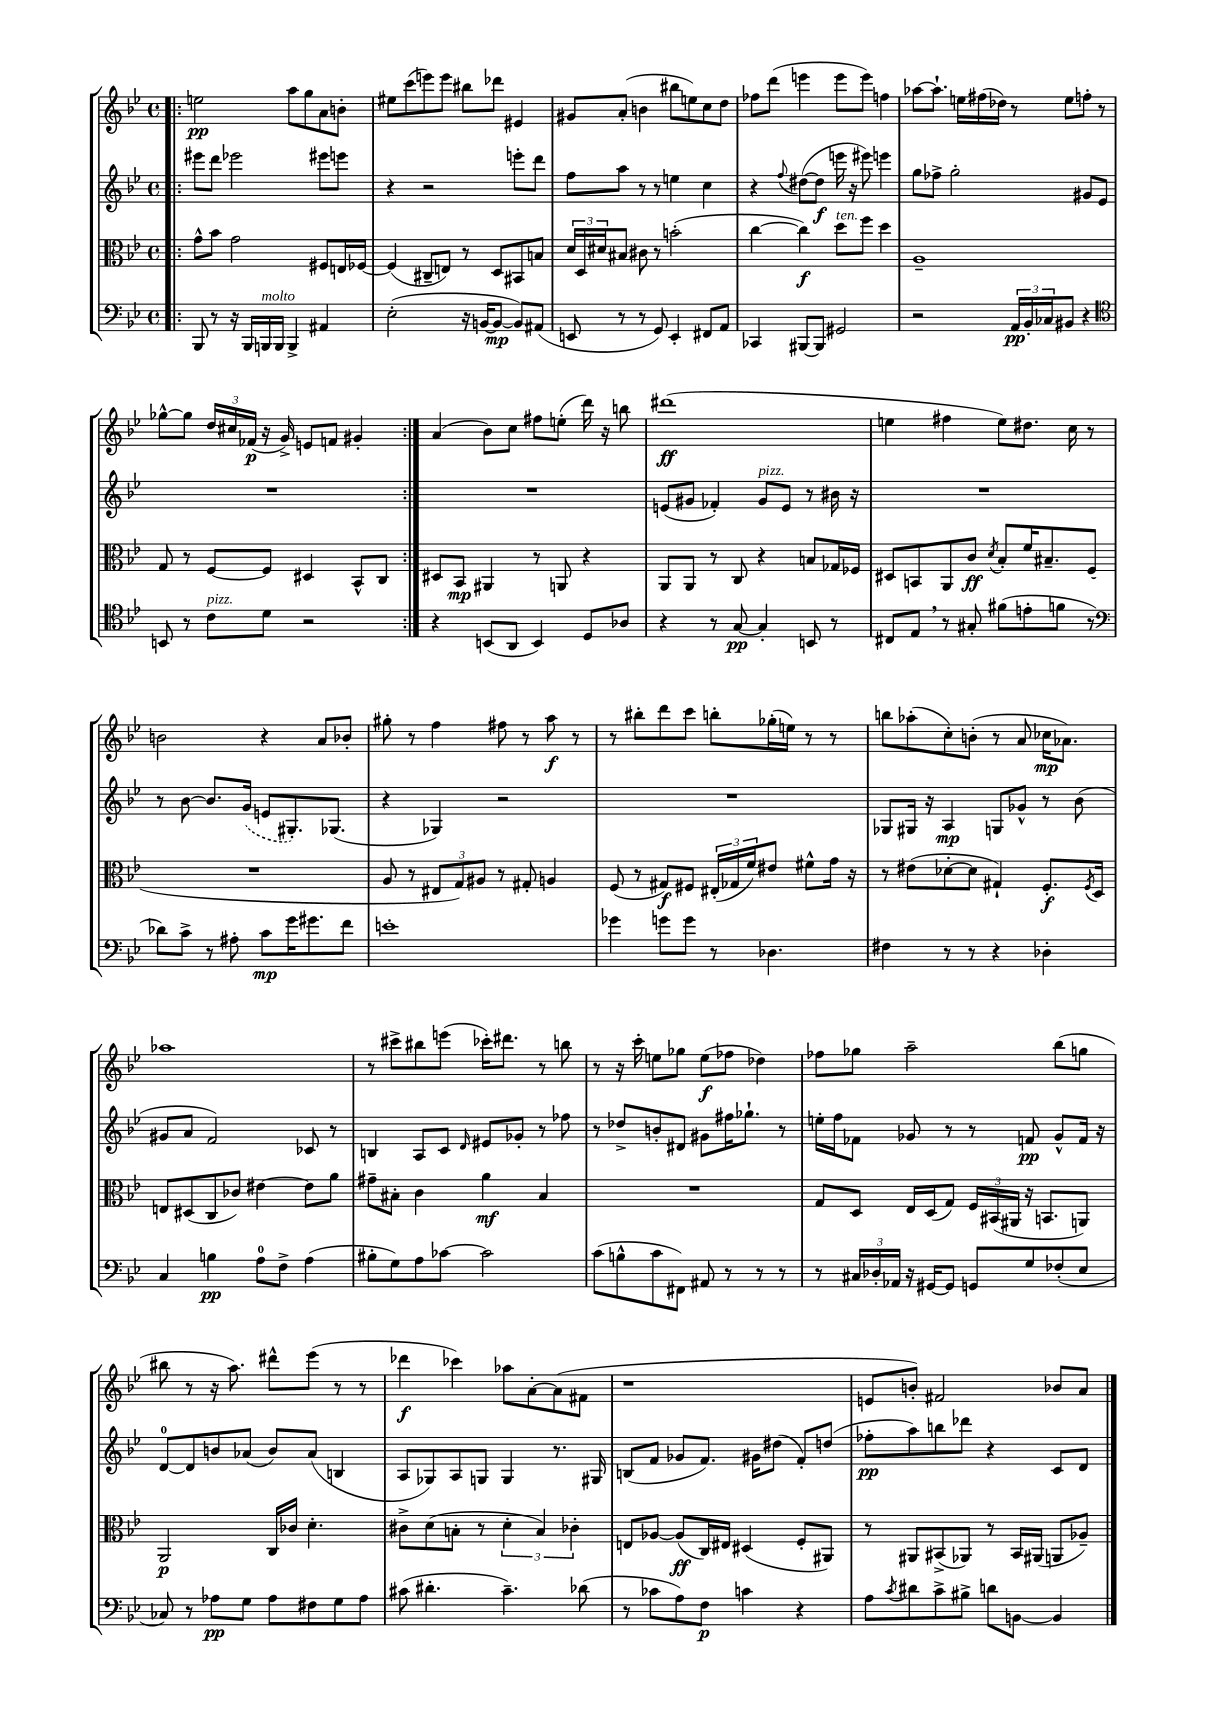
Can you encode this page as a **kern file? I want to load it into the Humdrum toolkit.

**kern	**kern	**kern	**kern
*staff4	*staff3	*staff2	*staff1
*clefF4	*clefC3	*clefG2	*clefG2
*k[b-e-]	*k[b-e-]	*k[b-e-]	*k[b-e-]
*M4/4	*M4/4	*M4/4	*M4/4
*met(c)	*met(c)	*met(c)	*met(c)
=!|:	=!|:	=!|:	=!|:
8BBB-	8g^^	8eee#	2ee
8r	8b-	8ddd	.
16r	2g	2eee-	.
16BBB-	.	.	.
16BBB	.	.	.
16BBB	.	.	.
4BBB^	.	.	8aa
.	.	.	8gg
4AA#	8F#	8eee#	8a
.	16E	8eee	8b'
.	[16F-	.	.
=	=	=	=
(2E-'	(4F-]	4r	8ee#
.	.	.	(8ccc
.	8C#~	2r	8eee)
.	8E)	.	8eee
16r	8r	.	8bb#
[16BB	.	.	.
8BB_	8D	.	8ddd-
8BB])	8BB#	8eee'	4e#
(8AA#	8B	8ddd	.
=	=	=	=
8EE	24d	8ff	8g#
.	24D	.	.
.	24d#	.	.
8r	8B#	8aa	(8a'
8r	8c#	8r	4b
8GG)	8r	8r	.
4EE'	(2b'	4ee	8bb#
.	.	.	8ee)
8FF#	.	4cc	8cc
8AA	.	.	8dd
=	=	=	=
4CC-	[4cc	4r	8ff-
.	.	.	(8ddd
.	.	8qqff	.
[8BBB#	4cc])	([8dd#	4eee
8BBB#]	.	8dd#]	.
2GG#	8dd	16eee	8eee
.	.	16r	.
.	8ff	8eee#)	8eee)
.	4dd	4eee	4ff
=	=	=	=
2r	1A~	8gg	[8aa-
.	.	8ff-^	8.aa-`]
.	.	2gg'	.
.	.	.	16ee
.	.	.	(16ff#
.	.	.	16dd-)
24AA	.	.	8r
24BB-'	.	.	.
24C-	.	.	.
8BB#	.	.	8ee
4r	.	8g#	8ff'
.	.	8e-	8r
=	=	=	=
*clefC4	*	*	*
8BB	8G	1r	[8gg-^^
8r	8r	.	8gg-]
8c	[8F	.	24dd
.	.	.	24cc#
.	.	.	(24f-
8d	8F]	.	16r
.	.	.	16g^)
2r	4D#	.	8e
.	.	.	8f
.	8BB-^^	.	4g#'
.	8C	.	.
=:|!	=:|!	=:|!	=:|!
4r	8D#	1r	(4a
.	8BB-	.	.
(8BB	4AA#	.	8b-)
8AA	.	.	8cc
4BB)	8r	.	8ff#
.	8AA	.	(8ee'
8D	4r	.	16ddd)
.	.	.	16r
8A-	.	.	8bb
=	=	=	=
4r	8AA	(8e	(1ddd#
.	8AA	8g#	.
8r	8r	4f-')	.
[8G	8C	.	.
4G']	4r	8g#	.
.	.	8e	.
8BB	8B	8r	.
8r	16G-	16b#	.
.	16F-	16r	.
=	=	=	=
8C#	8D#	1r	4ee
8E-	8BB	.	.
8r	8AA	.	4ff#
8G#'	8c	.	.
.	8qd	.	.
(8f#	8B-'	.	8ee)
8e'	16f	.	8.dd#
.	8.B#~	.	.
8f	.	.	.
.	.	.	16cc
8r	(8F	.	8r
=	=	=	=
*clefF4	*	*	*
8d-)	1r	8r	2b
8c^	.	[8b-	.
8r	.	8.b-]	.
8A#'	.	.	.
.	.	(16g	.
8c	.	8e	4r
16g	.	8.G#')	.
8.g#	.	.	.
.	.	.	8a
.	.	(8.G-	.
8f	.	.	8b-'
=	=	=	=
1e'	8A	4r	8gg#'
.	8r	.	8r
.	12E#	4G-)	4ff
.	12G)	.	.
.	12A#	.	.
.	8r	2r	8ff#
.	8G#'	.	8r
.	4A	.	8aa
.	.	.	8r
=	=	=	=
4g-	(8F	1r	8r
.	8r	.	8bb#'
8g	8G#)	.	8ddd
8g	8F#	.	8ccc
8r	(24E#'	.	8bb'
.	24G-	.	.
.	24f)	.	.
4.D-	8e#	.	(16gg-'
.	.	.	16ee)
.	8f#^^	.	8r
.	16g	.	8r
.	16r	.	.
=	=	=	=
4F#	8r	8G-	8bb
.	(8e#	16G#	(8aa-'
.	.	16r	.
8r	[8d-'	4A	8cc')
8r	8d-]	.	(8b'
4r	4G#`)	8G	8r
.	.	8g-^^	8a
4D-'	8.F'	8r	16cc-
.	.	.	8.a-)
.	.	(8b-	.
.	8qF	.	.
.	16D	.	.
=	=	=	=
4C	8E	8g#	1aa-
.	(8D#	8a	.
4B	8C	2f)	.
.	8c-)	.	.
8A	[4e#	.	.
8F^	.	.	.
(4A	8e#]	8c-	.
.	8a	8r	.
=	=	=	=
8B#'	8g#~	4B	8r
8G)	8B#'	.	8ccc#^
8A	4c	8A	8bb#
[8c-	.	8c	(8eee
.	.	16qqd	.
2c-]	4a	8e#	16ccc-')
.	.	.	8.ddd#
.	.	8g-'	.
.	4B#	8r	8r
.	.	8ff-	8bb
=	=	=	=
(8c	1r	8r	8r
8B^^	.	8dd-^	16r
.	.	.	16ccc'
8c	.	8b'	8ee
8FF#)	.	8d#	8gg-
8AA#	.	8g#	(8ee
8r	.	16ff#	8ff-
.	.	8.gg-`	.
8r	.	.	4dd-)
8r	.	8r	.
=	=	=	=
8r	8G	16ee'	8ff-
.	.	16ff	.
24C#	8D	8f-	8gg-
24D-'	.	.	.
24AA-	.	.	.
16r	16E-	8g-	2aa~
[16GG#	(16D	.	.
8GG#]	8G)	8r	.
8GG	24F	8r	.
.	(24BB#	.	.
.	24AA#	.	.
8G	16r	8f	.
.	8.BB	.	.
(8F-'	.	8g-^^	(8bb-
8E-	8AA)	16f	8gg
.	.	16r	.
=	=	=	=
8C-)	2AA	[8d	8bb#
8r	.	8d]	8r
8A-	.	8b	16r
.	.	.	8.aa)
8G	.	(8a-	.
8A-	16C	8b)	8ddd#^^
.	16c-	.	.
8F#	4.d'	(8a-	(8eee-
8G	.	4B	8r
8A-	.	.	8r
=	=	=	=
(8c#	8c#^	8A	4ddd-
4.d#'	(8d	8G-)	.
.	8B'	8A	4ccc-)
.	8r	8G	.
4.c#~)	6d'	4G	8aa-
.	.	.	[8a'
.	6B)	.	.
.	.	8.r	(8a]
.	6c-'	.	.
(8d-	.	.	8f#
.	.	16G#	.
=	=	=	=
8r	8E	(8B	1r
8c-	[8A-	8f	.
8A)	(8A-]	8g-	.
8F	16C)	8.f)	.
.	16E#	.	.
4c	(4D#	.	.
.	.	16g#	.
.	.	(8dd#	.
4r	8F'	8f')	.
.	8AA#)	(8dd	.
=	=	=	=
8A	8r	8ff-'	8e
8qc	.	.	.
8d#	8AA#	8aa)	8b')
8c^	(8BB#^	8bb	2f#
8B#^	8AA-)	8ddd-	.
8d	8r	4r	.
[8BB	16BB#	.	.
.	(16AA#	.	.
4BB]	8AA	8c	8b-
.	8A-~)	8d	8a
==	==	==	==
*-	*-	*-	*-
